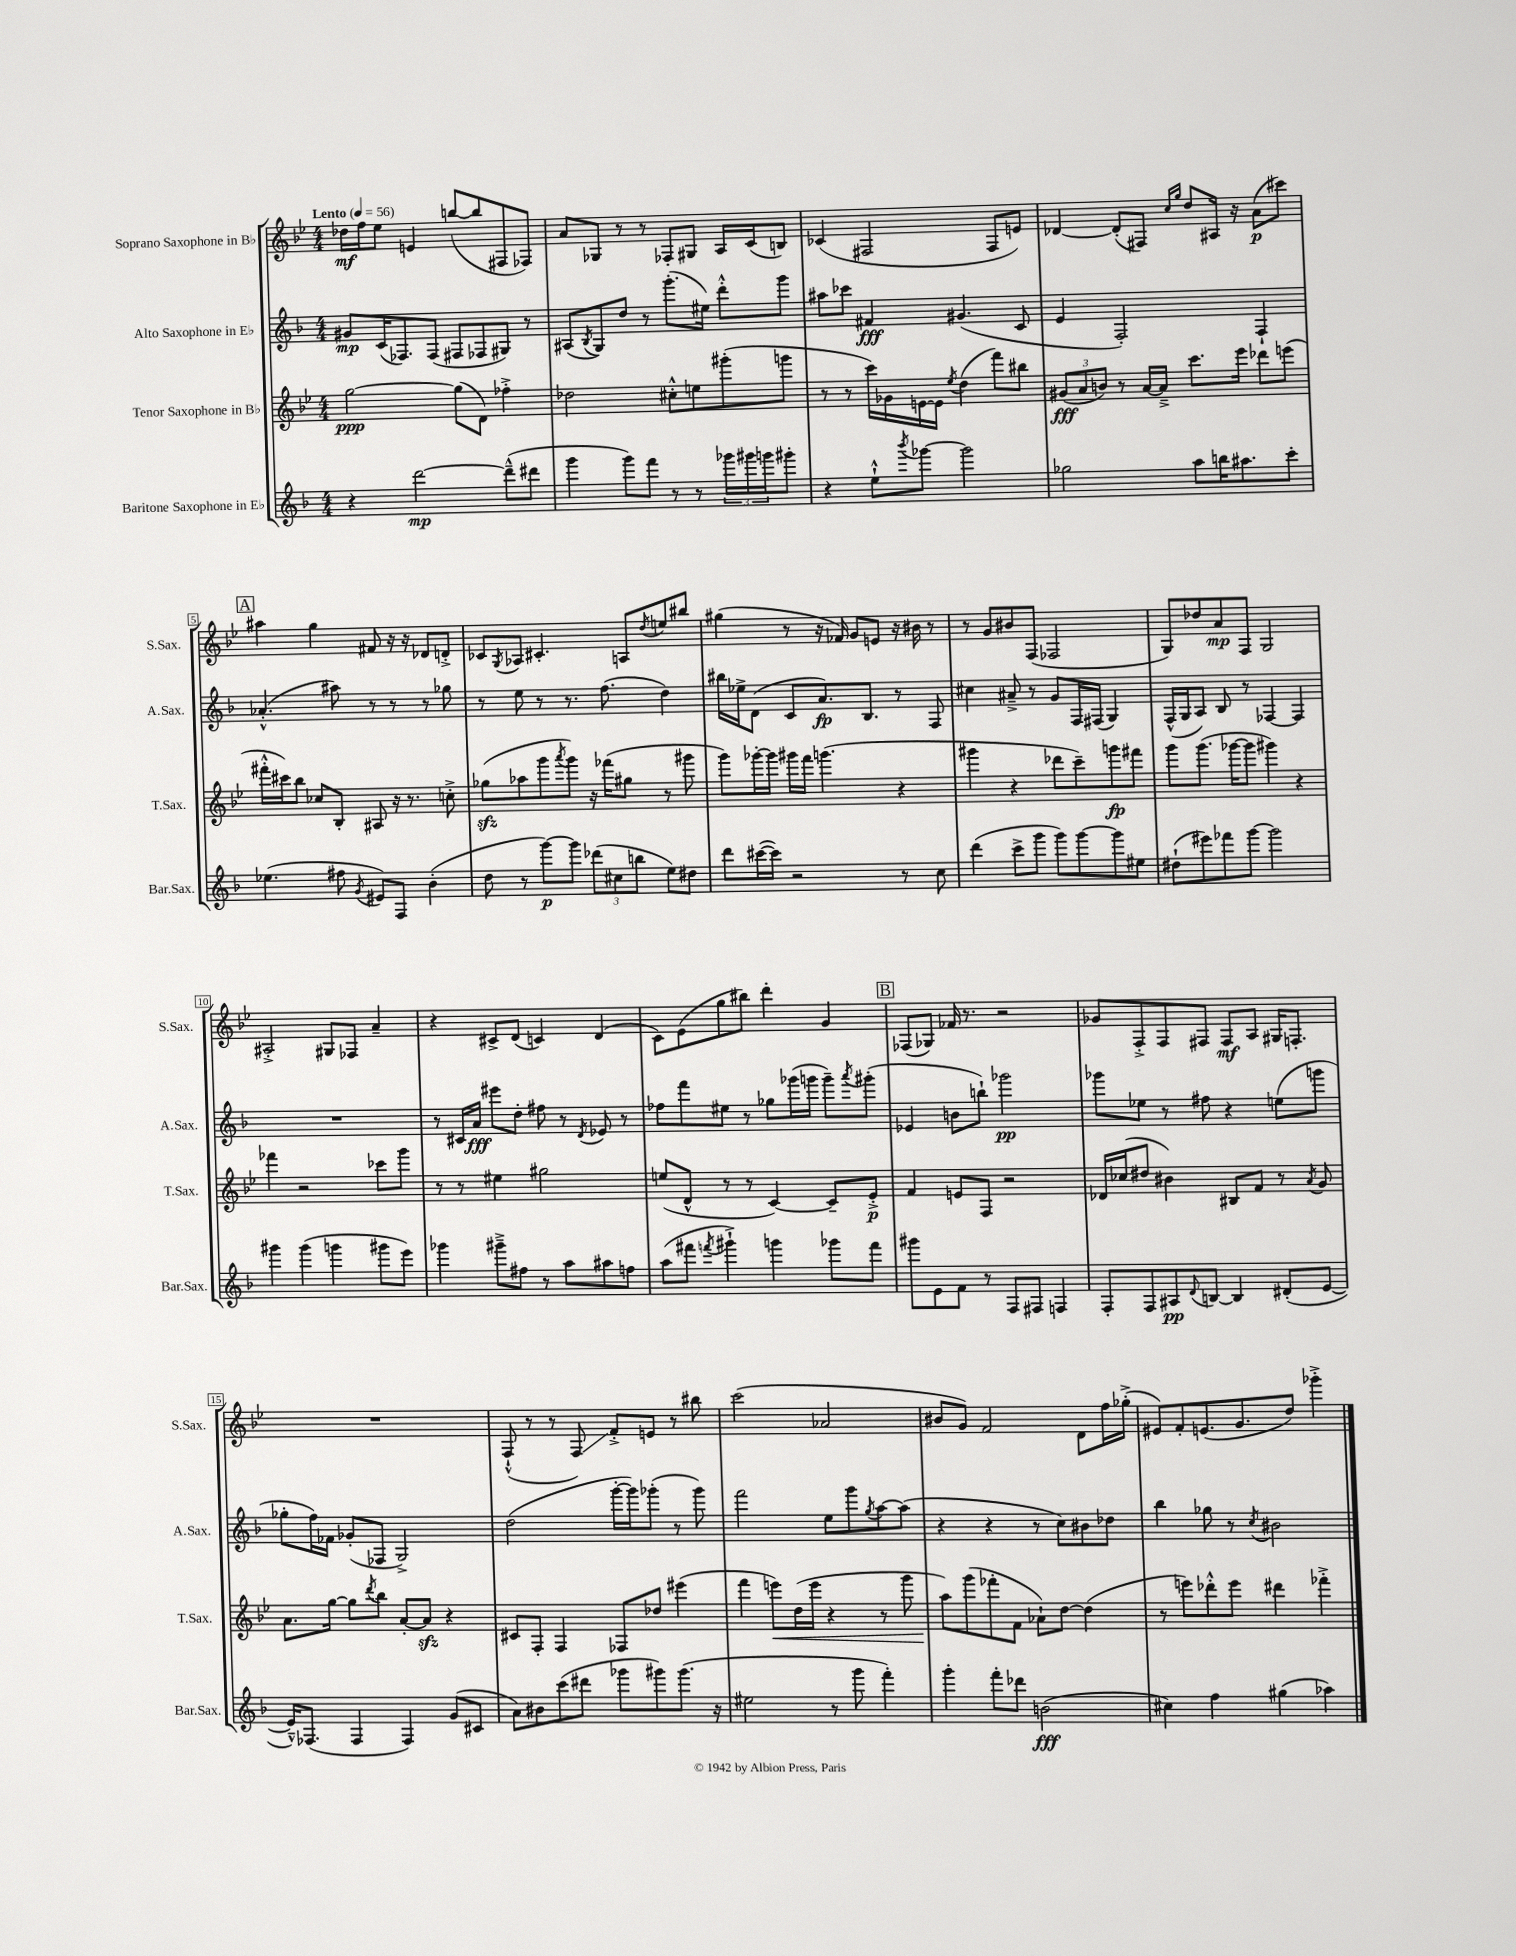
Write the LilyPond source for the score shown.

<<
\new StaffGroup <<
\new Staff = "s0" \with { instrumentName = "Soprano Saxophone in Bb" shortInstrumentName = "S.Sax." } {
    \clef treble \key bes \major \numericTimeSignature \time 4/4 \tempo "Lento" 4 = 56
    des''16\mf f''16 ees''8 e'4 b''8~( b''8 fis8 fes8) |
    a'8 ges8 r8 r8 fes8-. gis8 a16 c'16( b8) |
    ces'4( fis2 fis8 e'8) |
    des'4~ des'8-.( fis8) \grace { c''16 g''16 } d''8 ais16 r16 a'8\p( cis'''8) |
    \mark \markup { \box "A" } ais''4 g''4 fis'8 r16 r16 des'8 d'8-.-> |
    ces'8 \acciaccatura { g8 } aes8 cis'4.-. a8 \acciaccatura { d''8 } e''8 bis''8 |
    gis''4( r8 r16 fes'16) g'8 e'8 r16 bis'16 r8 |
    r8 g'8 bis'8 f8( fes2 |
    g8) des''8 a'8\mp f8 g2 |
    ais2-.-> gis8 fes8 a'4-- |
    r4 cis'8-> d'8( c'4) d'4( |
    c'8) ees'8( g''8 bis''8) d'''4-. g'4 |
    \mark \markup { \box "B" } fes8( ges8) fes'16 r8. r2 |
    ges'8 f8-.-> f8 fis8 fis8\mf a8 gis16 f8.-. |
    R1 |
    f8-!-^( r8 r8 f8\glissando) f'8-.-> e'8 r8 bis''8 |
    c'''2( aes'2 |
    bis'8 g'8) f'2 d'8 f''16 ges''16-.->( |
    eis'8) f'8-. e'8.( g'8. d''8) ges'''4-.-> \bar "|." |
}
\new Staff = "s1" \with { instrumentName = "Alto Saxophone in Eb" shortInstrumentName = "A.Sax." } {
    \clef treble \key f \major \numericTimeSignature \time 4/4
    gis'8\mp c'16( fes8.) fes8( fis8 fes8 gis8) r8 |
    ais8( \acciaccatura { bes8 } g8) d''8 r8 g'''8.-.( eis''16) d'''8-.-^ g'''8 |
    ais''8 ces'''8 fis'4\fff gis'4.( c'8 |
    e'4 f2-.) f4-! |
    \mark \markup { \box "A" } aes'4.-.-^( ais''8) r8 r8 r8 ges''8 |
    r8 e''8 r8 r8. f''8.( d''4) |
    bis''16 ees''16-> d'8( c'8 a'8.\fp) bes8. r8 f8 |
    cis''4 ais'8---> r8 g'8 f16 fis16( g4) |
    f16-^( g16 a8) bes8 r8 fes4~ fes4 |
    R1 |
    r8 cis'16 a'16\fff eis'''8 d''8-. fis''8 r8 \acciaccatura { d'8 } ees'8 r8 |
    fes''8 f'''8 eis''8 r8 ges''8 ges'''16( g'''16 g'''8--) \acciaccatura { a'''8 } gis'''8-.( |
    \mark \markup { \box "B" } ees'4 b'8 b''8-!) ges'''2\pp |
    ges'''8 ees''8 r8 fis''8 r4 e''8( g'''8 |
    ges''8-. f''16) fes'16 ges'8-.( fes8 g2->) |
    d''2( g'''16~-. g'''16) ges'''8-.( r8 ges'''8) |
    f'''2 e''8 g'''8 \acciaccatura { g''8 } a''8~ a''8( |
    r4 r4 r8 c''8) bis'8 des''8 |
    bes''4 ges''8 r8 \acciaccatura { c''8 } bis'2 \bar "|." |
}
\new Staff = "s2" \with { instrumentName = "Tenor Saxophone in Bb" shortInstrumentName = "T.Sax." } {
    \clef treble \key bes \major \numericTimeSignature \time 4/4
    g''2~\ppp g''8( d'8) fes''4-.-> |
    des''2 cis''8-.-^ e''8 gis'''8-.( g'''8 |
    r8 r8 c'''16) ges'16 e'16~ e'16 \acciaccatura { ees''8 } d''4( f'''8) bis''8 |
    \tuplet 3/2 { gis'8\fff( a'8 b'8) } r8 a'16~ a'16---> c'''8. ees'''16 des'''8 e'''8( |
    \mark \markup { \box "A" } fis'''16-.-^ cis'''16) bes''8 ces''8 bes8-. ais8 r16 r8. c''8-.-> |
    ges''8\sfz( aes''8 g'''8 \acciaccatura { a'''8 } g'''8) r16 fes'''16( gis''8 r8 gis'''8 |
    g'''8) ges'''16~-. ges'''16 gis'''16 f'''16 g'''4.( r4 |
    gis'''4 r4 des'''8 c'''8--) g'''8\fp fis'''8 |
    g'''8 g'''8.( ges'''16~ ges'''8 gis'''4) r4 |
    fes'''4 r2 ces'''8 g'''8 |
    r8 r8 eis''4 gis''2 |
    e''8( d'8-^ r8 r8 c'4~) c'8-- ees'8-.->\p |
    \mark \markup { \box "B" } f'4 e'8 f8 r2 |
    des'16 ces''16( dis''8 bis'4) bis8 f'8 r8 \acciaccatura { a'8 } g'8 |
    a'8. g''16~ g''8 \acciaccatura { d'''8 } bes''8 a'8~-. a'8\sfz r4 |
    cis'8 f8-. f4 fes8 des''8 eis'''4( |
    f'''4 e'''8\<) d''16( e'''16 r4 r8 g'''8 |
    a''8\!) g'''8( fes'''8-. f'8 aes'8-!) d''8~ d''4( |
    r8 e'''8) des'''8-.-^ e'''8 dis'''4 fes'''4-.-> \bar "|." |
}
\new Staff = "s3" \with { instrumentName = "Baritone Saxophone in Eb" shortInstrumentName = "Bar.Sax." } {
    \clef treble \key f \major \numericTimeSignature \time 4/4
    r4 d'''2~\mp d'''8---^( dis'''8 |
    g'''4 g'''8) f'''8 r8 r8 \tuplet 3/2 { ges'''16 gis'''16 g'''16 } gis'''8-. |
    r4 e''8-!-^ \acciaccatura { bes'''8 } ges'''8~ ges'''2 |
    ges''2 a''8 b''16 ais''8. c'''8-. |
    \mark \markup { \box "A" } ees''4.( fis''8 \acciaccatura { g'8 } eis'8) f8 bes'4-.( |
    d''8 r8 g'''8~\p) g'''8 \tuplet 3/2 { des'''8( cis''8 b''8 } e''8) dis''8 |
    d'''8 cis'''16~( cis'''16) r2 r8 c''8 |
    d'''4( c'''8-> g'''8 g'''8) g'''8~ g'''8 eis''8 |
    dis''8-!( eis'''8) fes'''8 g'''8~ g'''2 |
    gis'''4 gis'''4( g'''4 gis'''8 e'''8) |
    ges'''4 gis'''8---> fis''8 r8 a''8 ais''8 f''8 |
    a''8( fis'''8 \acciaccatura { f'''8 } gis'''4-!->) g'''4 ges'''8 f'''8 |
    \mark \markup { \box "B" } gis'''8 e'8 f'8 r8 f8 fis8 f4 |
    f8-. f8 ais8\pp \appoggiatura { d'8 } b8~ b4 dis'8-.( e'8~ |
    e'16---^) fes8.( fes4 fes4) g'8( cis'8 |
    a'8) bis'8 c'''8( dis'''8 ges'''8 gis'''8) gis'''8.( r16 |
    eis''2 r8 g'''8 f'''4-.) |
    g'''4-. f'''8-. des'''8 b'2\fff( |
    cis''4) f''4 gis''4( aes''4) \bar "|." |
}
>>
>>
\layout { \context { \Score \override BarNumber.stencil = #(make-stencil-boxer 0.1 0.3 ly:text-interface::print) } }
